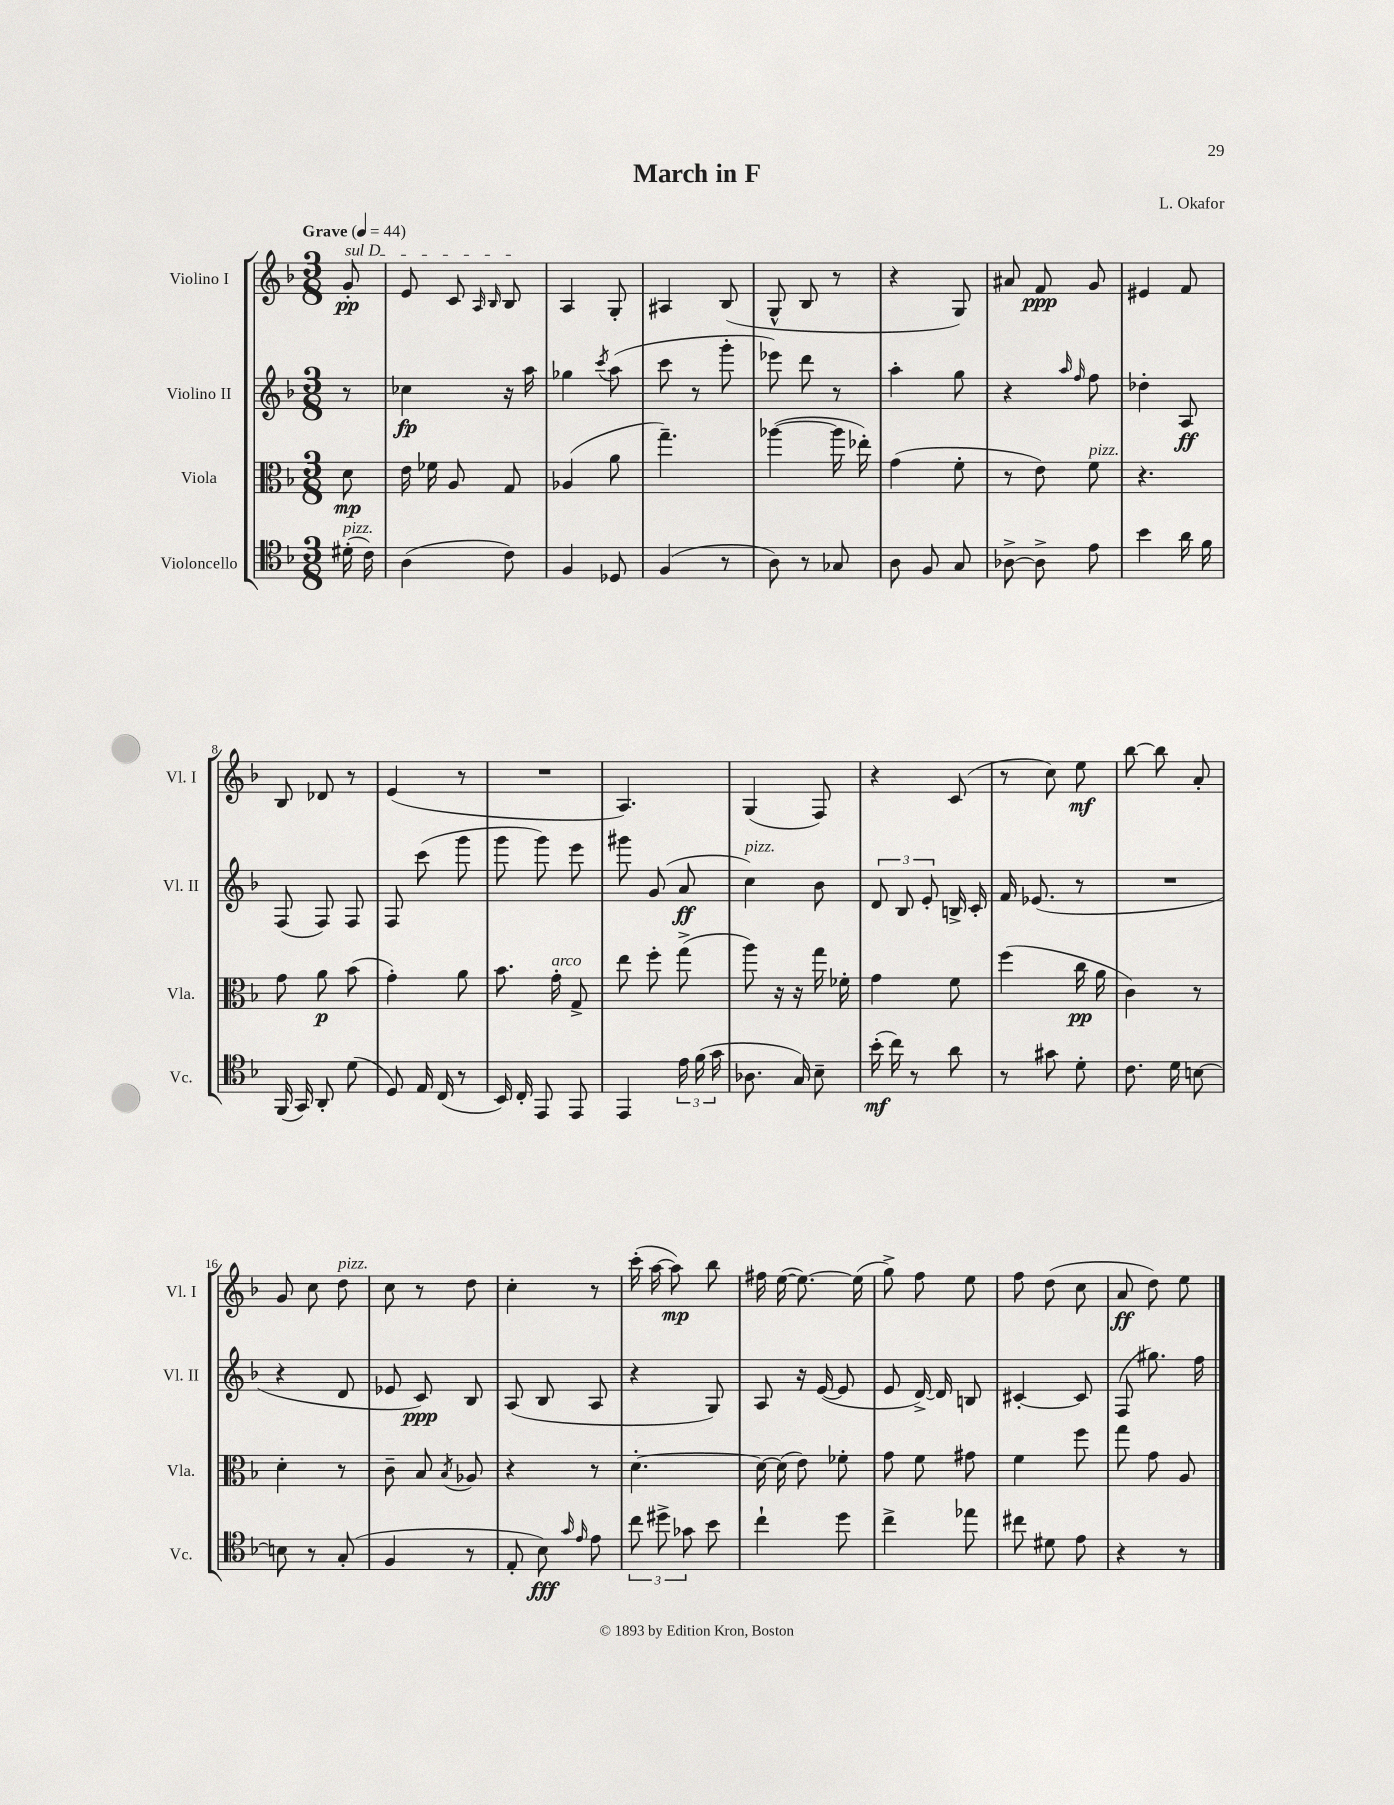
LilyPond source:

\header { title = "March in F" composer = "L. Okafor" }
<<
\new StaffGroup <<
\new Staff = "s0" \with { instrumentName = "Violino I" shortInstrumentName = "Vl. I" } {
    \clef treble \key f \major \numericTimeSignature \time 3/8 \partial 8 \tempo "Grave" 4 = 44
    \autoBeamOff \once \override TextSpanner.bound-details.left.text = \markup { \italic "sul D" } g'8-.\pp\startTextSpan |
    e'8 c'8 \grace { a16 bes16 } bes8\stopTextSpan |
    a4 g8-. |
    ais4 bes8( |
    g8-^ bes8 r8 |
    r4 g8) |
    ais'8 f'8\ppp g'8 |
    eis'4 f'8 |
    bes8 des'8 r8 |
    e'4( r8 |
    R4. |
    a4.) |
    g4( f8) |
    r4 c'8( |
    r8 c''8) e''8\mf |
    bes''8~ bes''8 a'8-. |
    g'8 c''8 d''8^\markup { \italic "pizz." } |
    c''8 r8 d''8 |
    c''4-. r8 |
    c'''16-.( a''16~ a''8\mp) bes''8 |
    fis''16 e''16~( e''8.~) e''16( |
    g''8->) f''8 e''8 |
    f''8 d''8( c''8 |
    a'8\ff d''8) e''8 \bar "|." |
}
\new Staff = "s1" \with { instrumentName = "Violino II" shortInstrumentName = "Vl. II" } {
    \clef treble \key f \major \numericTimeSignature \time 3/8 \partial 8
    \autoBeamOff r8 |
    ces''4\fp r16 a''16 |
    ges''4 \acciaccatura { c'''8 } a''8( |
    c'''8 r8 g'''8-. |
    ees'''8) d'''8 r8 |
    a''4-. g''8 |
    r4 \grace { a''16 f''16 } f''8 |
    des''4-. a8\ff |
    f8( f8) f8 |
    f8 c'''8( g'''8 |
    g'''8 g'''8) e'''8 |
    gis'''8 g'8( a'8\ff |
    c''4^\markup { \italic "pizz." }) bes'8 |
    \tuplet 3/2 { d'8 bes8 e'8-. } b16-> c'16-. |
    f'16 ees'8.( r8 |
    R4. |
    r4 d'8 |
    ees'8 c'8\ppp) bes8 |
    a8( bes8 a8 |
    r4 g8) |
    a8 r16 e'16~( e'8 |
    e'8 d'16~->) d'16 b8 |
    cis'4~-. cis'8 |
    f8( gis''8.) f''16 \bar "|." |
}
\new Staff = "s2" \with { instrumentName = "Viola" shortInstrumentName = "Vla." } {
    \clef alto \key f \major \numericTimeSignature \time 3/8 \partial 8
    \autoBeamOff d'8\mp |
    e'16 fes'16 a8 g8 |
    aes4( a'8 |
    g''4.--) |
    aes''4~( aes''16 ees''16-.) |
    g'4( f'8-. |
    r8 e'8) f'8^\markup { \italic "pizz." } |
    r4. |
    g'8 a'8\p bes'8( |
    g'4-.) a'8 |
    bes'8. g'16-.^\markup { \italic "arco" } g8-> |
    e''8 f''8-. g''8->( |
    a''8) r16 r16 g''16 fes'16-. |
    g'4 f'8 |
    f''4( c''16\pp a'16 |
    c'4) r8 |
    d'4-. r8 |
    c'8-- bes8 \acciaccatura { bes8 } aes8 |
    r4 r8 |
    d'4.~-. |
    d'16~ d'16( e'8) fes'8-. |
    g'8 f'8 gis'8 |
    f'4 f''8 |
    g''8 g'8 a8 \bar "|." |
}
\new Staff = "s3" \with { instrumentName = "Violoncello" shortInstrumentName = "Vc." } {
    \clef tenor \key f \major \numericTimeSignature \time 3/8 \partial 8
    \autoBeamOff dis'16-.^\markup { \italic "pizz." }( c'16) |
    a4( c'8) |
    f4 des8 |
    f4( r8 |
    a8) r8 ges8 |
    a8 f8 g8 |
    aes8~-> aes8-> e'8 |
    bes'4 a'16 f'16 |
    f,16( g,16) a,8-. d'8( |
    d8) e16 c16( r8 |
    bes,16) c16-. e,8 e,8 |
    e,4 \tuplet 3/2 { e'16 f'16( g'16 } |
    aes8. g16) bes8-- |
    bes'16-.\mf( c''16) r8 a'8 |
    r8 gis'8 d'8-. |
    c'8. d'16 b8~ |
    b8 r8 g8-.( |
    f4 r8 |
    e8-. bes8\fff) \grace { g'16 e'16 } e'8 |
    \tuplet 3/2 { c''8 dis''8-> ges'8 } bes'8 |
    c''4-! d''8 |
    c''4-> ees''8 |
    cis''8 dis'8 e'8 |
    r4 r8 \bar "|." |
}
>>
>>
